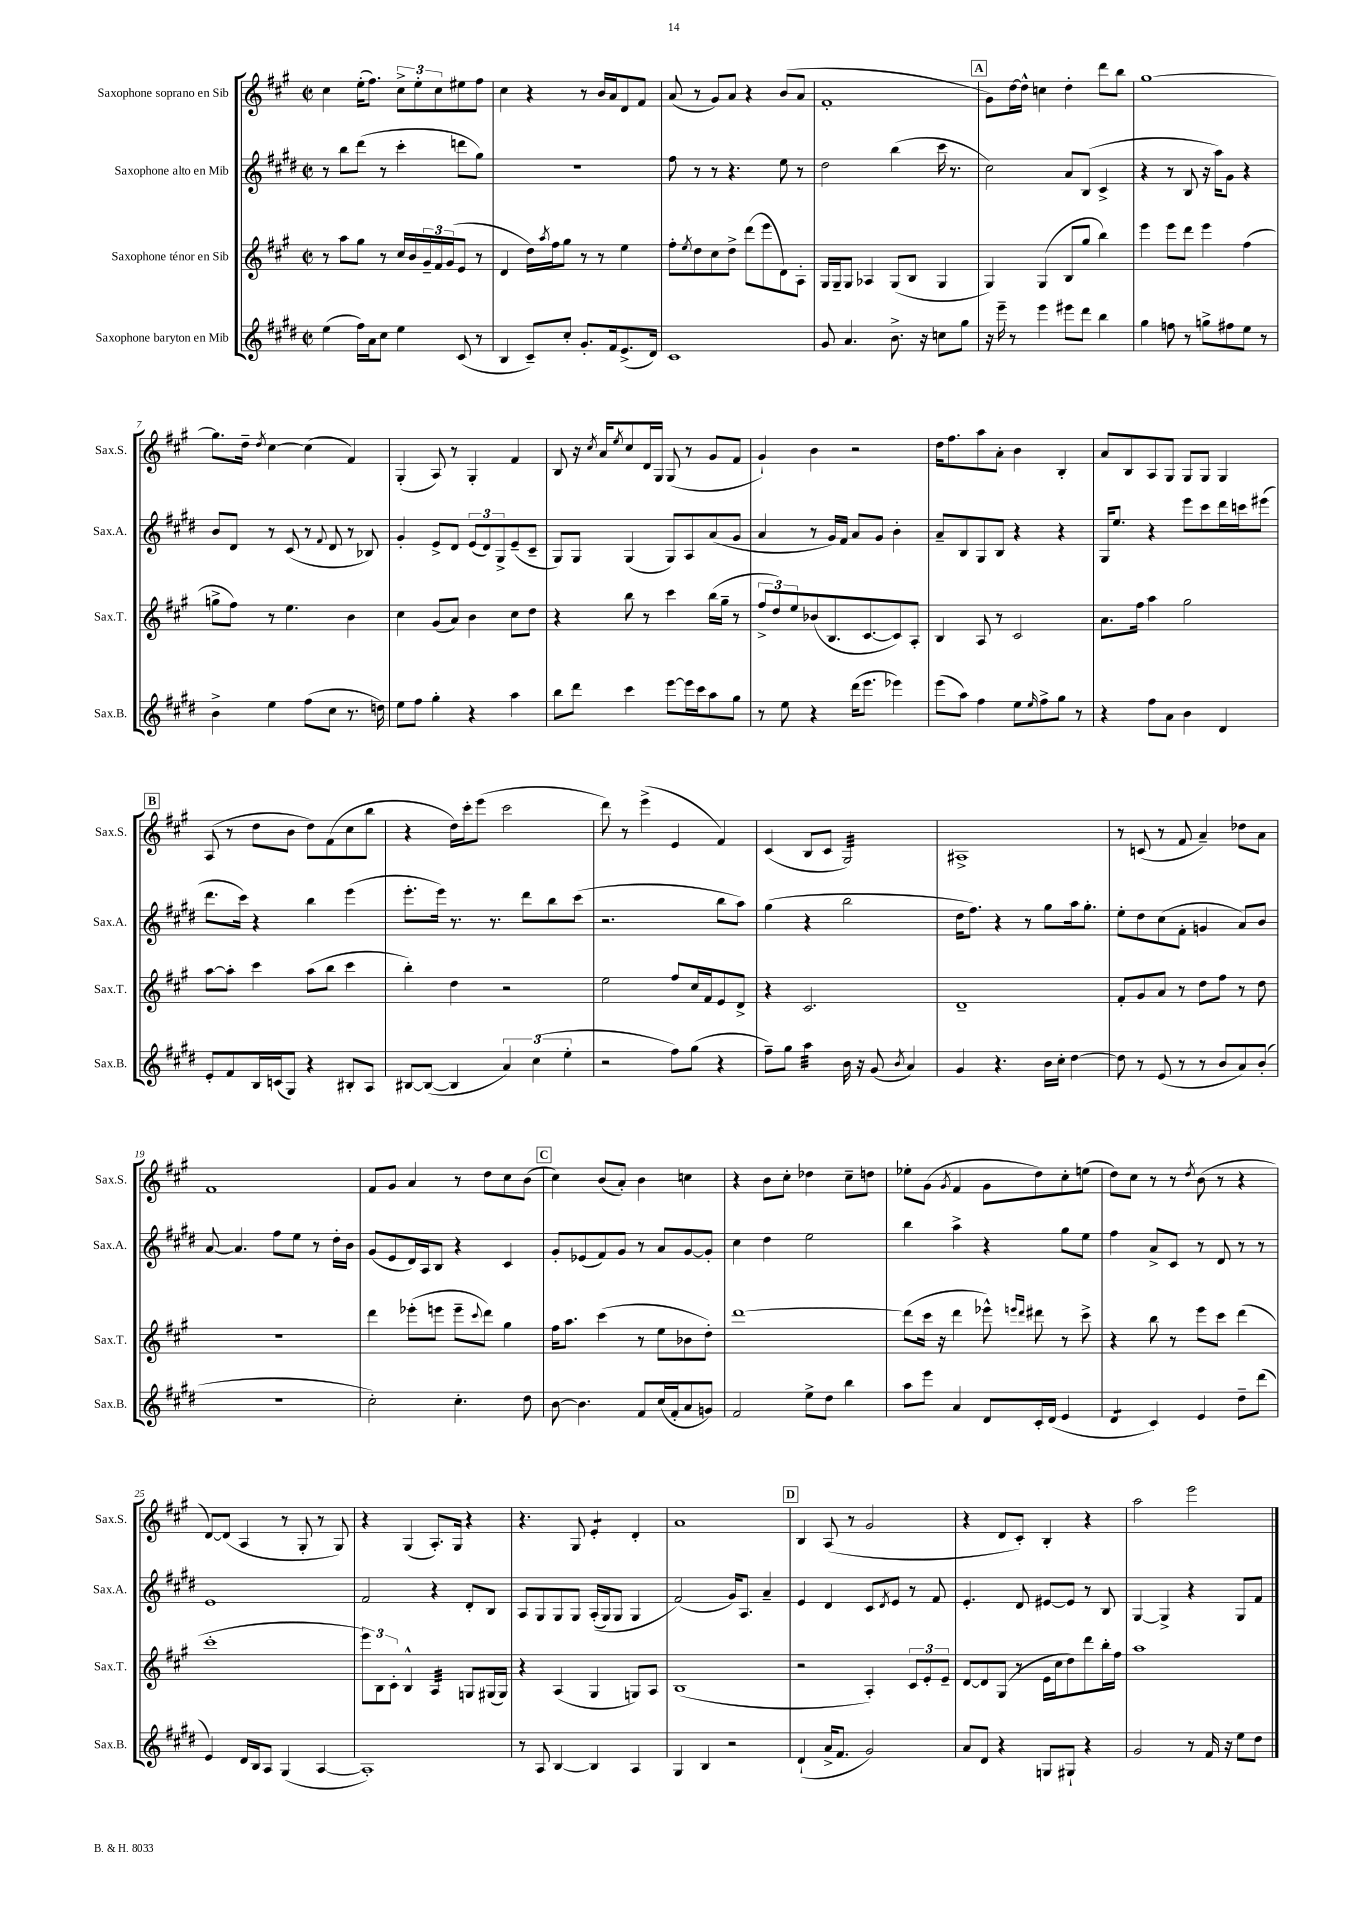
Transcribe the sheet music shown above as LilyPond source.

<<
\new StaffGroup <<
\new Staff = "s0" \with { instrumentName = "Saxophone soprano en Sib" shortInstrumentName = "Sax.S." } {
    \clef treble \key a \major \defaultTimeSignature \time 2/2
    cis''4 e''16-.( fis''8.) \tuplet 3/2 { cis''8-> e''8-. cis''8 } eis''8 fis''8 |
    cis''4 r4 r8 b'16 a'16 d'8 fis'8 |
    a'8( r8 gis'8) a'8 r4 b'8( a'8 |
    fis'1-. |
    \mark \markup { \box "A" } gis'8) d''16~ d''16-^ c''4 d''4-. d'''8 b''8 |
    gis''1~ |
    gis''8. d''16-- \acciaccatura { d''8 } cis''4~ cis''4( fis'4) |
    gis4-.( a8) r8 gis4-. fis'4 |
    b8 r16 \acciaccatura { cis''8 } a'16 \acciaccatura { e''8 } cis''8 d'16 gis16 gis8( r8 gis'8 fis'8 |
    gis'4-!) b'4 r2 |
    d''16 fis''8. a''8 a'8-. b'4 b4-. |
    a'8 b8 a8 gis8 gis8 gis8 gis4 |
    \mark \markup { \box "B" } a8( r8 d''8 b'8 d''8) fis'8( cis''8 b''8 |
    r4 d''16) cis'''16-. e'''8( cis'''2 |
    d'''8) r8 e'''4->( e'4 fis'4) |
    cis'4( b8 cis'8 gis2:32) |
    ais1-> |
    r8 c'8( r8 fis'8 a'4--) des''8 a'8 |
    fis'1 |
    fis'8 gis'8 a'4 r8 d''8 cis''8 b'8( |
    \mark \markup { \box "C" } cis''4) b'8( a'8-.) b'4 c''4 |
    r4 b'8 cis''8-. des''4 cis''8-- d''8 |
    ees''8-. gis'8( \acciaccatura { gis'8 } fis'4 gis'8 d''8) cis''8-. e''8( |
    d''8) cis''8 r8 r8 \acciaccatura { d''8 } b'8( r8 r4 |
    d'8~) d'8( a4 r8 gis8-. r8 gis8) |
    r4 gis4( a8.-.) gis16 r4 |
    r4. gis8 e'4:8-. d'4-. |
    a'1 |
    \mark \markup { \box "D" } b4 a8( r8 gis'2 |
    r4 d'8 cis'8-.) b4-. r4 |
    a''2 e'''2 \bar "|." |
}
\new Staff = "s1" \with { instrumentName = "Saxophone alto en Mib" shortInstrumentName = "Sax.A." } {
    \clef treble \key e \major \defaultTimeSignature \time 2/2
    r8 b''8 dis'''8( r8 cis'''4-. d'''8 gis''8) |
    R1 |
    fis''8 r8 r8 r4. e''8 r8 |
    dis''2 b''4( cis'''16 r8. |
    \mark \markup { \box "A" } cis''2) a'8 b8( cis'4-> |
    r4 r8 b8 r16 a''16) gis'8 r4 |
    b'8 dis'8 r8 cis'8( r8 \appoggiatura { fis'8 } dis'8 r8 bes8) |
    gis'4-. e'8-> dis'8 \tuplet 3/2 { e'8( dis'8) gis8-> } e'8--( cis'8-- |
    gis8) gis8 gis4( gis8) a8 a'8( gis'8 |
    a'4 r8 gis'16) fis'16 a'8 gis'8 b'4-. |
    a'8-- b8 gis8 b8 r4 r4 |
    gis16 e''8. r4 e'''8 cis'''8 dis'''16 c'''16 eis'''8( |
    \mark \markup { \box "B" } dis'''8. cis'''16) r4 b''4 e'''4( |
    e'''8.-. e'''16) r8. r8. dis'''8 b''8 cis'''8( |
    r2. b''8 a''8) |
    gis''4( r4 b''2 |
    dis''16 fis''8.) r4 r8 gis''8 a''16 gis''8.-. |
    e''8-. dis''8 cis''8( fis'8-. g'4 a'8) b'8 |
    a'8~ a'4. fis''8 e''8 r8 dis''16-. b'16 |
    gis'8( e'8 dis'16) a16 b8 r4 cis'4 |
    \mark \markup { \box "C" } gis'8-. ees'8( fis'8) gis'8 r8 a'8 gis'8~ gis'8-. |
    cis''4 dis''4 e''2 |
    b''4 a''4-> r4 gis''8 e''8 |
    fis''4 a'8-> cis'8 r8 dis'8 r8 r8 |
    e'1 |
    fis'2 r4 dis'8-. b8 |
    a8 gis8 gis8 gis8 a16-.(\( gis16) gis8 gis4 |
    fis'2(\) gis'16) a8. a'4-- |
    \mark \markup { \box "D" } e'4 dis'4 cis'8 \acciaccatura { dis'8 } e'8 r8 fis'8 |
    e'4.-. dis'8 eis'8~ eis'8 r8 b8 |
    gis4~ gis4-> r4 gis8 fis'8 \bar "|." |
}
\new Staff = "s2" \with { instrumentName = "Saxophone ténor en Sib" shortInstrumentName = "Sax.T." } {
    \clef treble \key a \major \defaultTimeSignature \time 2/2
    r8 a''8 gis''8 r8 cis''16 b'16 \tuplet 3/2 { gis'16-- fis'16 gis'16( } e'8 r8 |
    d'4 d''16) \acciaccatura { a''8 } fis''16 gis''8 r8 r8 e''4 |
    fis''8-. \acciaccatura { e''8 } d''8 cis''8 d''8-> d'''8( e'''8 d'8) a8-. |
    gis16 gis16-- gis8 aes4 gis8( b8 gis4 |
    \mark \markup { \box "A" } gis4) gis4( b8 gis''8 b''4) |
    e'''4 e'''8 d'''8 e'''4 fis''4( |
    g''8-> fis''8) r8 e''4. b'4 |
    cis''4 gis'8( a'8) b'4 cis''8 d''8 |
    r4 b''8 r8 cis'''4 b''16( gis''16-- r8 |
    \tuplet 3/2 { fis''8-> d''8) e''8 } bes'8( b8. cis'8.~ cis'8) a8-. |
    b4 a8 r8 cis'2 |
    a'8. fis''16 a''4 gis''2 |
    \mark \markup { \box "B" } a''8~ a''8-. cis'''4 a''8( b''8 cis'''4 |
    b''4-.) d''4 r2 |
    e''2 fis''8 cis''16 fis'16 e'8 d'8-> |
    r4 cis'2. |
    d'1-- |
    fis'8-. gis'8 a'8 r8 d''8 fis''8 r8 d''8 |
    r1 |
    d'''4 ees'''8-.( e'''8 e'''8-- \appoggiatura { cis'''8 } d'''8) gis''4 |
    \mark \markup { \box "C" } fis''16 a''8. cis'''4( r8 e''8 bes'8 d''8-.) |
    d'''1~ |
    d'''8( cis'''16 r16 d'''4 ees'''8-^) \grace { e'''16 d'''16 } dis'''8 r8 cis'''8-> |
    r4 b''8 r8 e'''8 cis'''8 d'''4( |
    cis'''1-. |
    \tuplet 3/2 { e'''8) b8 cis'8-. } b4-^ a4:32 g8 gis16( gis16) |
    r4 a4( gis4 g8) a8 |
    b1( |
    \mark \markup { \box "D" } r2 a4-.) \tuplet 3/2 { cis'8 e'8-. e'8-- } |
    d'8~ d'8 gis8( r8 e'16 cis''16 d''8) d'''8 b''16-. fis''16 |
    a''1 \bar "|." |
}
\new Staff = "s3" \with { instrumentName = "Saxophone baryton en Mib" shortInstrumentName = "Sax.B." } {
    \clef treble \key e \major \defaultTimeSignature \time 2/2
    e''4( fis''16) a'16 cis''8 e''4 cis'8( r8 |
    b4 cis'8--) cis''8-. gis'8.-. fis'16 e'8.->( dis'16) |
    cis'1 |
    gis'8 a'4. b'8.-> r16 c''8 gis''8 |
    \mark \markup { \box "A" } r16 e'''16-- r8 e'''4 eis'''8 dis'''8 b''4 |
    gis''4 f''8 r8 g''8-> fis''8 e''8 r8 |
    b'4-> e''4 fis''8( cis''8 r8. d''16) |
    e''8 fis''8 gis''4-. r4 a''4 |
    b''8 dis'''8 cis'''4 e'''8~ e'''16 cis'''16 a''8 gis''8 |
    r8 e''8 r4 dis'''16( e'''8. ees'''4) |
    e'''8( a''8) fis''4 e''8 \grace { e''16 } fis''8-> gis''8 r8 |
    r4 fis''8 a'8 b'4 dis'4 |
    \mark \markup { \box "B" } e'8-. fis'8 b16 c'16( gis8) r4 bis8-. a8 |
    bis8~ bis8~( bis4 \tuplet 3/2 { a'4) cis''4( e''4-. } |
    r2 fis''8) gis''8( r4 |
    fis''8--) gis''8 a''4:32 b'16 r16 gis'8( \acciaccatura { b'8 } a'4) |
    gis'4 r4. b'16 cis''16-. dis''4~ |
    dis''8 r8 e'8( r8 r8 b'8 a'8) b'8-.( |
    r1 |
    cis''2-.) cis''4.-. dis''8 |
    \mark \markup { \box "C" } b'8~ b'4. fis'8 cis''16( fis'16-. a'8 g'8) |
    fis'2 e''8-> dis''8 b''4 |
    a''8 e'''8 a'4 dis'8 cis'16-. dis'16( e'4 |
    dis'4:8 cis'4) e'4 dis''8-- dis'''8( |
    e'4) dis'16 b16 a8 gis4( a4~ |
    a1-.) |
    r8 a8 b4~ b4 a4 |
    gis4 b4 r2 |
    \mark \markup { \box "D" } dis'4-!( a'16-> fis'8. gis'2) |
    a'8 dis'8 r4 g8 gis8-! r4 |
    gis'2 r8 fis'16 r16 e''8 dis''8 \bar "|." |
}
>>
>>
